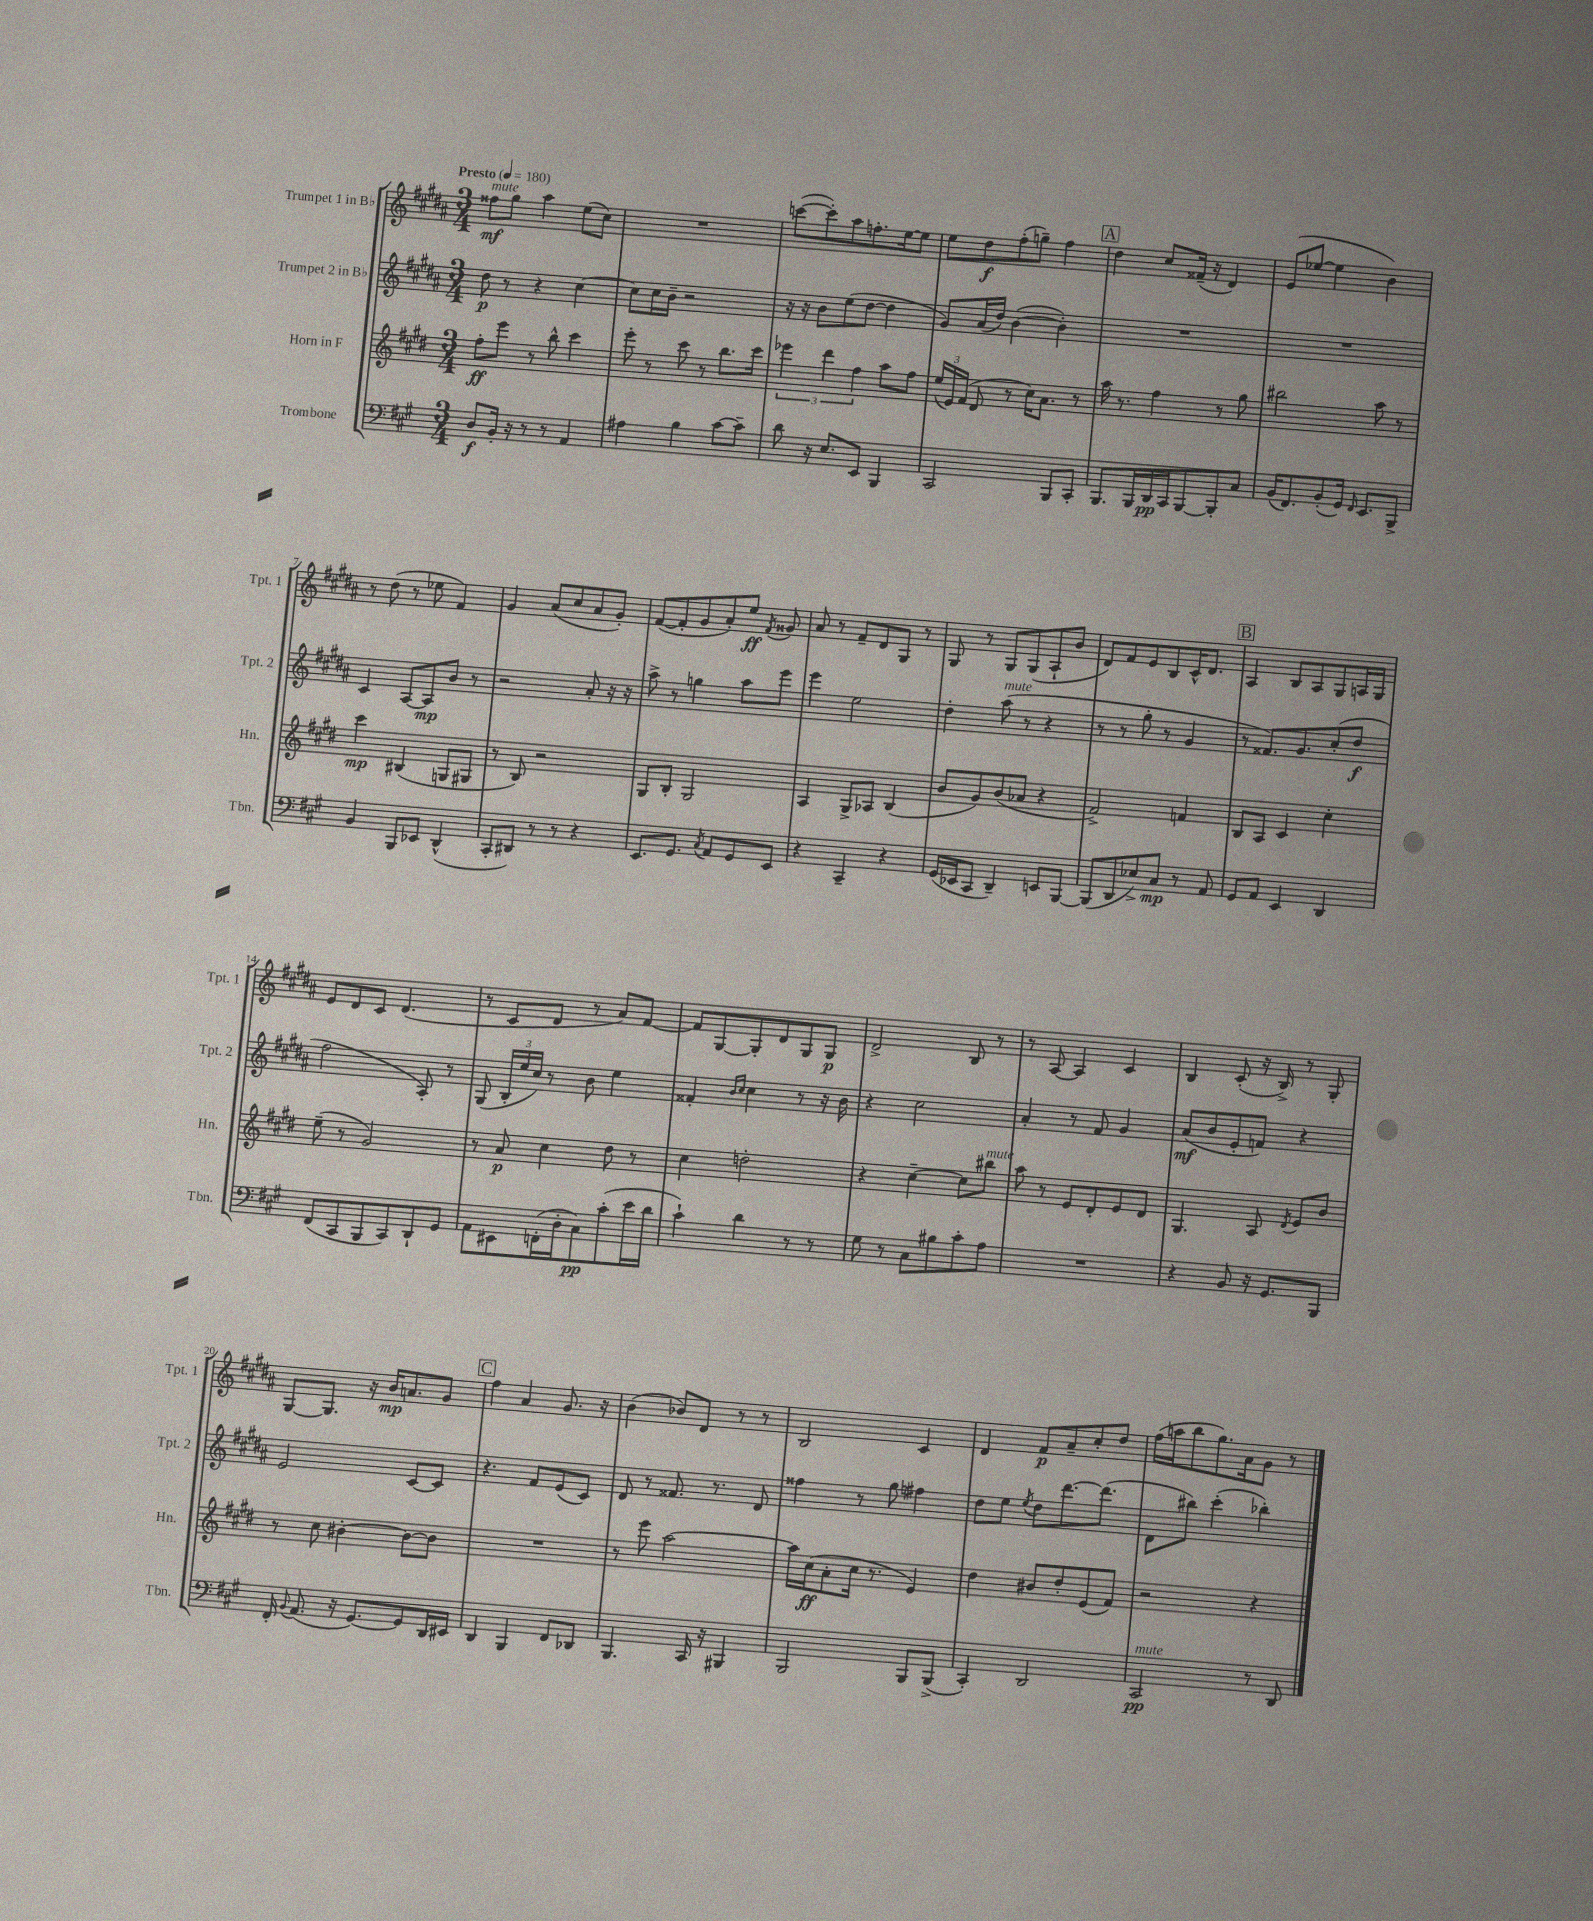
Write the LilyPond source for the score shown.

<<
\new StaffGroup <<
\new Staff = "s0" \with { instrumentName = "Trumpet 1 in Bb" shortInstrumentName = "Tpt. 1" } {
    \clef treble \key b \major \numericTimeSignature \time 3/4 \tempo "Presto" 4 = 180
    \autoBeamOff fisis''8[\mf^\markup { \italic "mute" } gis''8] ais''4 e''8[( cis''8]) |
    R2. |
    c'''8[~( c'''8-.) ais''8 f''8.-. e''16~ e''8] |
    e''8[ dis''8\f fis''8-.( g''8]--) fis''4 |
    \mark \markup { \box "A" } dis''4 cis''8[ fisis'16]--( r16 dis'4) |
    e'8[( ees''8]~ ees''4 b'4) |
    r8 dis''8( r8 ees''8 fis'4) |
    gis'4 ais'8[( cis''8 ais'8 gis'8]-.) |
    fis'8[~( fis'8-. gis'8 ais'8-.) e''8]\ff \acciaccatura { fis'8 } gisis'8 |
    ais'8 r8 fis'8[-- dis'8 gis8] r8 |
    gis8 r8 gis8[ gis8( ais8-! b'8] |
    dis'8[) fis'8 e'8 b8 cis'16-^ dis'8.] |
    \mark \markup { \box "B" } ais4 b8[ ais8 gis8 a16 gis16] |
    e'8[ dis'8 cis'8] dis'4.( |
    r8 cis'8[ dis'8] r8 ais'8[) fis'8]~ |
    fis'8[ gis8~ gis8-. dis'8 gis8 gis8]\p |
    dis'2-> b8 r8 |
    r8 ais8~ ais4 cis'4 |
    b4 cis'8-.( r16 b16->) r8 gis8-. |
    gis8[~ gis8.] r16 b'16[\mp a'8. gis'8] |
    \mark \markup { \box "C" } fis''4 ais'4 gis'8. r16 |
    b'4( bes'8[) dis'8] r8 r8 |
    b2 cis'4 |
    dis'4 fis'8[\p ais'8-- cis''8-. dis''8] |
    fis''16[( a''16 b''8 gis''8.) ais'16 gis'8] r8 \bar "|." |
}
\new Staff = "s1" \with { instrumentName = "Trumpet 2 in Bb" shortInstrumentName = "Tpt. 2" } {
    \clef treble \key b \major \numericTimeSignature \time 3/4
    \autoBeamOff dis''8\p r8 r4 cis''4~ |
    cis''8[ cis''16 b'16]-- r2 |
    r16 r16 b'8[ e''8( dis''8]~ dis''4 |
    gis'8[) ais'16( dis''16]) b'4~( b'4-.) |
    \mark \markup { \box "A" } R2. |
    R2. |
    cis'4 ais8[~ ais8\mp b'8] r8 |
    r2 ais'8-. r16 r16 |
    ais''8-> r8 g''4 ais''8[ e'''8] |
    e'''4 e''2 |
    dis''4-. ais''8^\markup { \italic "mute" }( r8 r4 |
    r8 r8 gis''8-. r8 gis'4 |
    \mark \markup { \box "B" } r8 fisis'8.[) gis'8. cis''8-.( dis''8]\f |
    fis''2 ais8-.) r8 |
    gis8( \tuplet 3/2 { b16[-. e''16 cis''16]) } r8 b'8 e''4 |
    fisis'4-. \grace { b'16[ cis''16] } cis''4 r8 r16 b'16 |
    r4 cis''2 |
    ais'4-. r8 fis'8 gis'4 |
    ais'8[\mf( b'8 e'8-. f'8]) r4 |
    e'2 cis'8[~ cis'8] |
    \mark \markup { \box "C" } r4. fis'8[ e'8( cis'8]) |
    dis'8 r8 fisis'8. r8. dis'8 |
    fisis''4 r8 gis''8 fis''4 |
    dis''8[ e''8] \acciaccatura { e''8 } dis''8[ dis'''8.~ dis'''8.]( |
    dis'8[ bis''8]) cis'''4-.( bes''4-.) \bar "|." |
}
\new Staff = "s2" \with { instrumentName = "Horn in F" shortInstrumentName = "Hn." } {
    \clef treble \key e \major \numericTimeSignature \time 3/4
    \autoBeamOff fis''8[-.\ff e'''8] r8 b''8-^ cis'''4 |
    e'''8-. r8 cis'''8 r8 b''8.[ cis'''16] |
    \tuplet 3/2 { ees'''4 dis'''4 fis''4 } a''8[ fis''8] |
    \tuplet 3/2 { e''16[( e'16) fis'16]( } dis'8 r8 cis''16[) a'8.] r8 |
    \mark \markup { \box "A" } a''16 r8. fis''4 r8 gis''8 |
    bis''2 a''8 r8 |
    cis'''4\mp bis4( g8[ gis8] |
    r8 b8) r2 |
    gis8[ b8]-. gis2 |
    a4 gis8[-> aes8] b4( |
    b'8[ gis'8) b'8( aes'8] r4 |
    fis'2->) f'4 |
    \mark \markup { \box "B" } b8[ a8] cis'4 cis''4-. |
    e''8--( r8 gis'2) |
    r8 a'8\p cis''4 dis''8 r8 |
    cis''4 d''2-. |
    r4 cis''4~-- cis''8[ bis''8]^\markup { \italic "mute" } |
    a''8 r8 e'8[ dis'8-. e'8 dis'8] |
    gis4. a8 \acciaccatura { dis'8 } e'8[ b'8] |
    r8 cis''8 bis'4~-. bis'8[~ bis'8] |
    \mark \markup { \box "C" } R2. |
    r8 e'''8 a''2~ |
    a''16[ cis''16\ff( a'8-. cis''16] r8. e'4) |
    dis''4 bis'8[ dis''8-. e'8( fis'8]) |
    r2 r4 \bar "|." |
}
\new Staff = "s3" \with { instrumentName = "Trombone" shortInstrumentName = "Tbn." } {
    \clef bass \key a \major \numericTimeSignature \time 3/4
    \autoBeamOff d8[\f b,16]-. r16 r8 r8 a,4 |
    ais4 b4 cis'8[~ cis'8]-- |
    d'8 r16 e8.[ e,8] b,,4 |
    cis,2 b,,8[ cis,8]-. |
    \mark \markup { \box "A" } b,,8.[ b,,16 d,16\pp cis,16 b,,8~ b,,8-. cis8] |
    b,16[( fis,8.) b,8-.( gis,16]) \grace { fis,16 } e,8.[ b,,8]-> |
    b,4 b,,8[ ees,8] d,4-^( |
    cis,8[-. dis,8]) r8 r8 r4 |
    e,8.[ gis,8.] \acciaccatura { cis8 } a,8[ gis,8 e,8] |
    r4 cis,4-- r4 |
    gis,16[( ees,16 cis,8] d,4--) e,8[ b,,8]~ |
    b,,8[( d,8 ees8->) cis8]\mp r8 a,8 |
    \mark \markup { \box "B" } gis,8[ a,8] e,4 d,4 |
    fis,8[( cis,8 b,,8 cis,8) d,8-! gis,8] |
    a,8[ eis,8 f,16-.( d16-. cis8\pp) cis'8-.( e'16 d'16] |
    cis'4-!) d'4 r8 r8 |
    gis8 r8 cis8[ bis8 cis'8-. a8] |
    R2. |
    r4 b,8 r16 gis,8.[ b,,8] |
    fis,16-. \appoggiatura { b,8 } a,8.( r16 gis,8.[~) gis,8 d,16 eis,16] |
    \mark \markup { \box "C" } d,4 b,,4 fis,8[ des,8] |
    b,,4. cis,16 r16 bis,,4 |
    b,,2 b,,8[ b,,8]->( |
    cis,4-.) d,2 |
    cis,2\pp^\markup { \italic "mute" } r8 d,8 \bar "|." |
}
>>
>>
